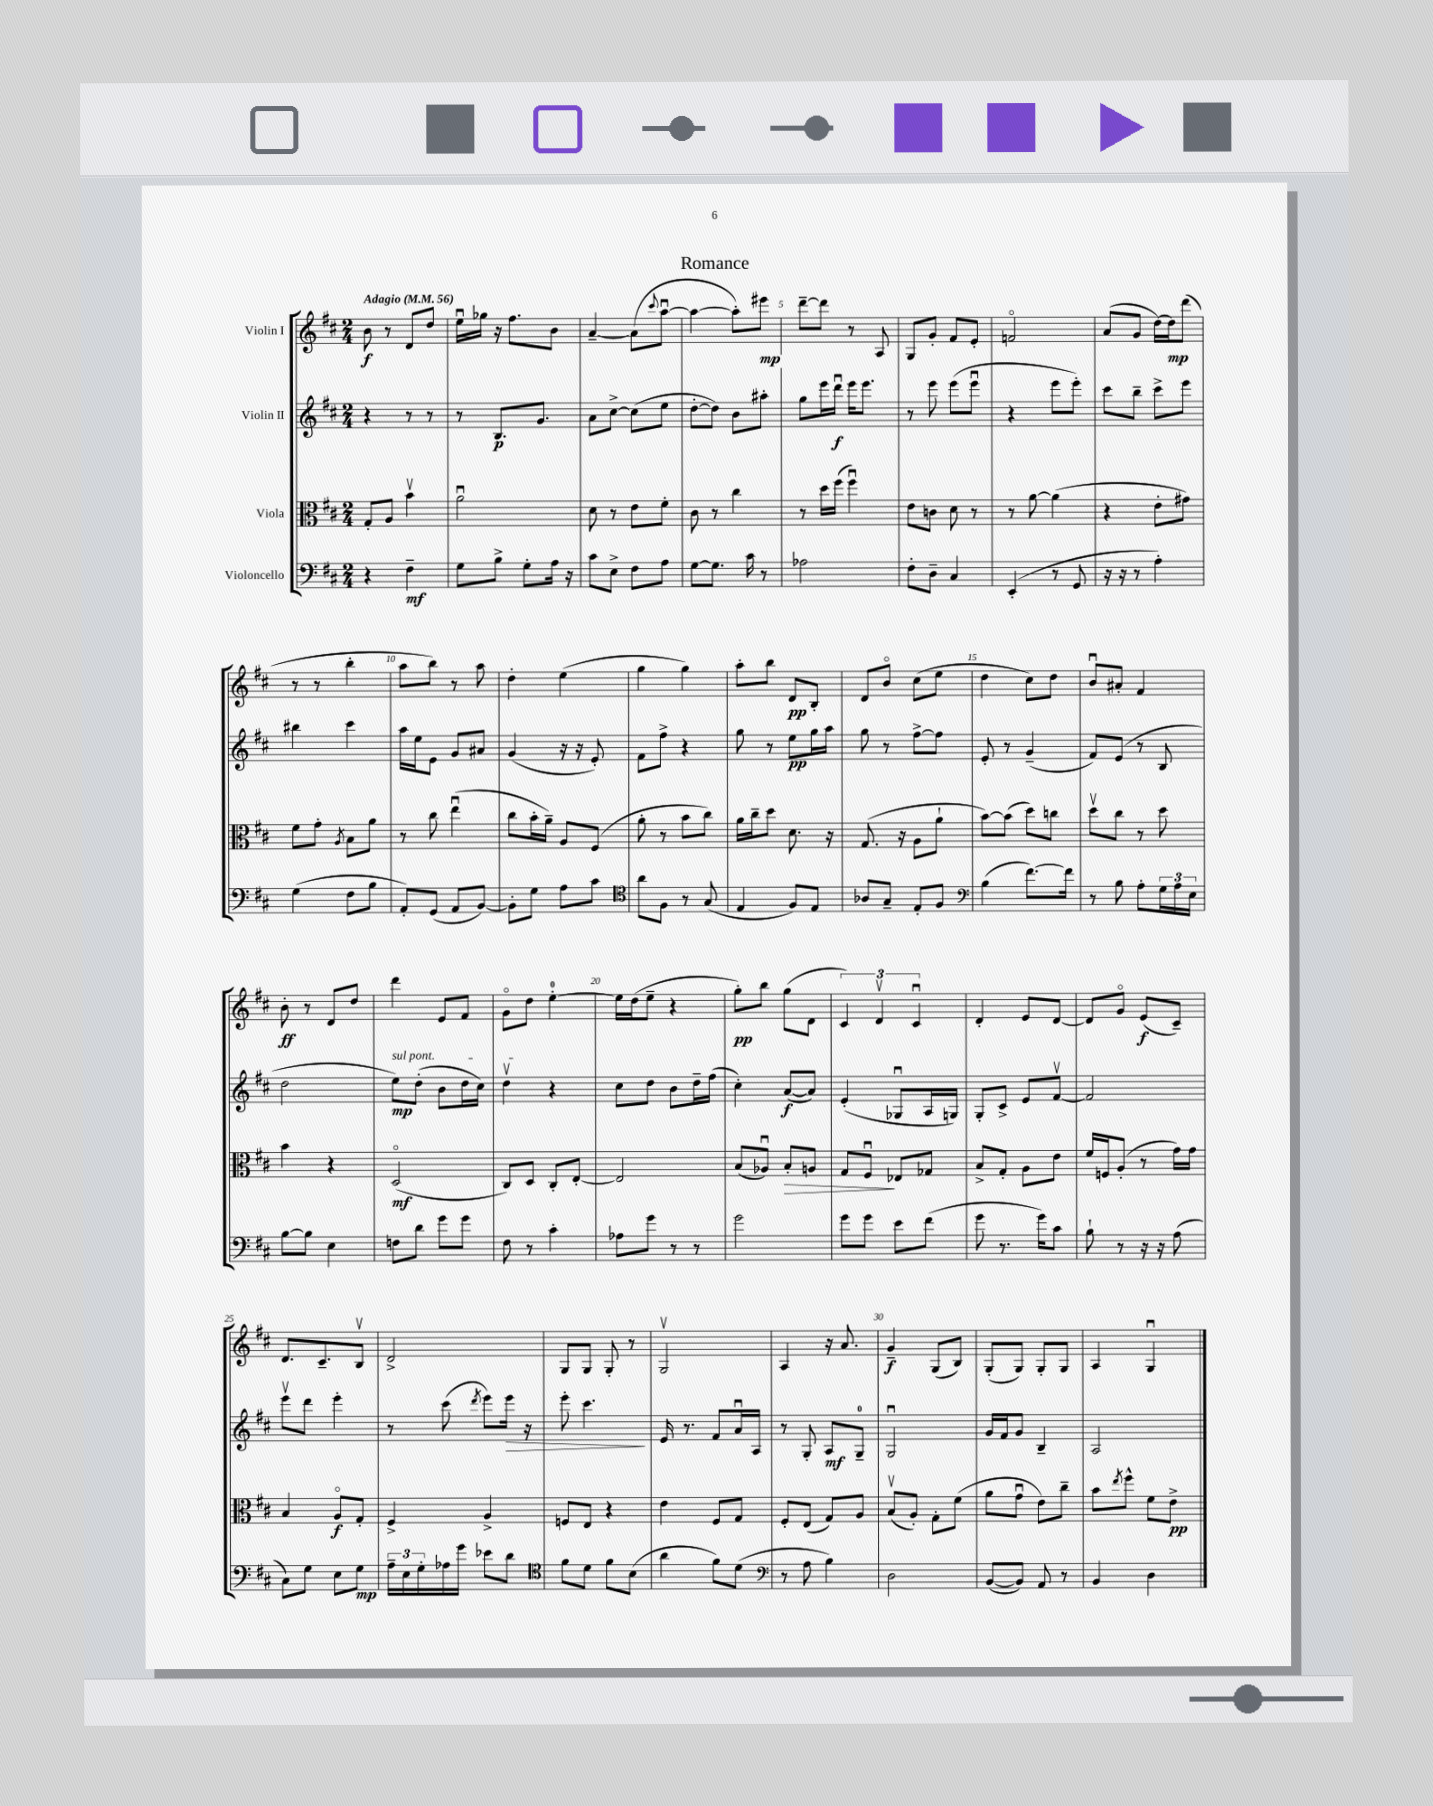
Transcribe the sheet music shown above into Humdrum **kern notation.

**kern	**kern	**kern	**kern
*staff4	*staff3	*staff2	*staff1
*clefF4	*clefC3	*clefG2	*clefG2
*k[f#c#]	*k[f#c#]	*k[f#c#]	*k[f#c#]
*M2/4	*M2/4	*M2/4	*M2/4
*MM56	*MM56	*MM56	*MM56
4r	8G'/L	4r	8b\
.	8A/J	.	8r
4F#~\	4bv\	8r	8d/L
.	.	8r	8dd/J
=	=	=	=
8G\L	2au\	8r	16eeu\LL
.	.	.	16gg-\JJ
8B^\J	.	8.B/L	16r
.	.	.	8.ff#\L
8G'\L	.	.	.
.	.	8.g/J	.
16A\Jk	.	.	8b\J
16r	.	.	.
=	=	=	=
8c#\L	8d\	8a\L	[4a~/
8E^\J	8r	[8cc#^\J	.
8F#\L	8e\L	(8cc#\]L	(8a\]L
.	.	.	8qqccc#/
8A\J	8f#'\J	8ee\J	[8aau\J
=	=	=	=
[8G\L	8c#\	[8dd'\L	4aa\_
8.G\]J	8r	8dd\]J)	.
.	4cc#\	8b\L	8aa'\]L)
16c#\	.	.	.
8r	.	8aa#'\J	8eee#\J
=	=	=	=
2A-\	8r	8gg\L	[8ddd~\L
.	16dd\LL	16eee\L	8ddd\]J
.	(16ff#\JJ	16dddu\JJ	.
.	4ff#u\)	16eee\LK	8r
.	.	8.eee\J	.
.	.	.	8A/
=	=	=	=
8F#'\L	8e\L	8r	8G/L
8D~\J	8c\J	8eee\	8g'/J
4C#/	8d\	(8eee\L	8f#/L
.	8r	8eeeu\J	8e'/J
=	=	=	=
(4EE'/	8r	4r	2fo/
.	[8a\	.	.
8r	(4a\]	8eee\L	.
8GG/	.	8eee'\J)	.
=	=	=	=
16r	4r	8ccc#\L	(8a/L
16r	.	.	.
8r	.	8bb~\J	8g/J
4A'\)	8e'\L	8ccc#^\L	[16dd\LL)
.	.	.	16dd\]J
.	8g#\J)	8eee\J	(8ddd\J
=	=	=	=
(4G\	8f#\L	4bb#\	8r
.	8g'\J	.	8r
.	8qA/	.	.
8F#\L	8B\L	4ccc#\	4bb'\
8B\J	8a\J	.	.
=	=	=	=
8AA'/L)	8r	16aa\LL	8aa\L
.	.	16ee\J	.
(8GG/J	8cc#\	8e\J	8bb\J)
8AA/L	(4eeu\	8g/L	8r
[8BB/J)	.	8a#/J	8aa\
=	=	=	=
8BB'\]L	8cc#\L	(4g/	4dd'\
8G\J	16b'\L	.	.
.	16a~\JJ)	.	.
8A\L	8A/L	16r	(4ee\
.	.	16r	.
8c#\J	(8F#/J	8e'/)	.
=	=	=	=
*clefC4	*	*	*
8a\L	8a'\	8f#\L	4gg\
8F#\J	8r	8ff#^\J	.
8r	8b\L	4r	4gg\)
(8G/	8cc#\J)	.	.
=	=	=	=
4E/	16a\LL	8gg\	8aa'\L
.	16cc#~\J	.	.
.	8dd\J	8r	8bb\J
8F#/L)	8.d\	8ee\L	8d/L
8E/J	.	16gg\L	8B'/J
.	16r	16aa\JJ	.
=	=	=	=
8A-/L	(8.G/	8gg\	8d/L
8G~/J	.	8r	8bo/J
.	16r	.	.
8E'/L	8A\L	[8ff#^\L	(8cc#\L
8F#/J	8a`\J	8ff#\]J	8ee\J
=	=	=	=
*clefF4	*	*	*
(4B\	[8b\L)	8e'/	4dd\
.	(8b\]J	8r	.
[8.f#\L)	8dd\L)	(4g~/	8cc#\L)
.	8cc\J	.	8dd\J
16f#\]Jk	.	.	.
=	=	=	=
8r	8ddv\L	8f#/L)	8bu/L
8B\	8cc#\J	(8e/J	8a#'/J
8A'\L	8r	8r	4f#/
24G\L	8dd\	8B/	.
24A\	.	.	.
24E\JJ	.	.	.
=	=	=	=
[8B\L	4b\	2dd\	8b'\
8B\]J	.	.	8r
4E\	4r	.	8d/L
.	.	.	8dd/J
=	=	=	=
8F\L	(2Do/	8ee\L)	4ddd\
8d\J	.	(8dd'\J	.
8g\L	.	8b\L	8e/L
8g\J	.	16dd\L	8f#/J
.	.	16cc#\JJ)	.
=	=	=	=
8F#\	8C#/L)	4ddv\	8go\L
8r	8D/J	.	8dd\J
4c#'\	8C#'/L	4r	[4ee'\
.	[8E'/J	.	.
=	=	=	=
8A-\L	2E/]	8cc#\L	16ee\]LL
.	.	.	(16dd\J
8g\J	.	8dd\J	8ee~\J
8r	.	8b\L	4r
8r	.	16dd~\L	.
.	.	(16ff#\JJ	.
=	=	=	=
2g\	(8B/L	4cc#'\)	8gg'\L)
.	8A-u/J)	.	8bb\J
.	8B'/L	([8a/L	(8gg\L
.	8A/J	8a/]J)	8d\J
=	=	=	=
8g\L	8G/L	(4e'/	6c#/)
8g\J	8F#u/J	.	.
.	.	.	6dv/
8e\L	8E-/L	8G-u/L	.
.	.	.	6c#u/
(8f#\J	8G-/J	16A/L	.
.	.	16G/JJ)	.
=	=	=	=
8g\	8B^/L	8G'/L	4d'/
8.r	8G'/J	8c#^/J	.
.	8A\L	8e/L	8e/L
16g\LK)	.	.	.
8c#\J	8e\J	[8f#v/J	[8d/J
=	=	=	=
8B`\	16f#/LL	2f#/]	8d/]L
.	16F/J	.	.
8r	(8A'/J	.	8go/J
16r	8r	.	(8e/L
16r	.	.	.
(8A\	16g\LL)	.	8c#~/J)
.	16g\JJ	.	.
=	=	=	=
8C#\L)	4B/	8eeev\L	8.d/L
8G\J	.	8ddd\J	.
.	.	.	8.c#~/
8E\L	8Ao/L	4eee'\	.
8G\J	8G'/J	.	8Bv/J
=	=	=	=
24A~\LL	4F#^/	8r	2d^/
24E\	.	.	.
24G'\	.	.	.
16A-\	.	(8ccc#\	.
16g\JJ	.	.	.
.	.	8qddd/	.
8e-\L	4A^/	8eee\L)	.
8d\J	.	16eee\Jk	.
.	.	16r	.
=	=	=	=
*clefC4	*	*	*
8f#\L	8F/L	8eee'\	8G/L
8d\J	8E/J	4.ccc#\	8G/J
8f#\L	4r	.	8G'/
(8B\J	.	.	8r
=	=	=	=
4a\	4e\	16e/	2Gv/
.	.	8.r	.
8f#\L)	8F#/L	8f#/L	.
(8d\J	8G/J	16au/L	.
.	.	16A/JJ	.
=	=	=	=
*clefF4	*	*	*
8r	8F#'/L	8r	4A/
8A\	(8E/J	8G'/	.
4B\)	8G/L)	8A/L	16r
.	.	.	8.a/
.	8A/J	8G~/J	.
=	=	=	=
2D\	(8Bv/L	2Gu/	4g~/
.	8A'/J)	.	.
.	8G'\L	.	(8G/L
.	(8f#\J	.	8B/J)
=	=	=	=
([8BB/L	8a\L	16g/LL	(8G'/L
.	.	16f#/J	.
8BB/]J)	8gu\J	8g/J	8G/J)
8AA/	8e\L)	4B~/	8G'/L
8r	8cc#~\J	.	8G/J
=	=	=	=
4BB/	8b\L	2A/	4A/
.	8qee/	.	.
.	8ff#^^\J	.	.
4D\	8f#\L	.	4Gu/
.	8e^\J	.	.
==	==	==	==
*-	*-	*-	*-
